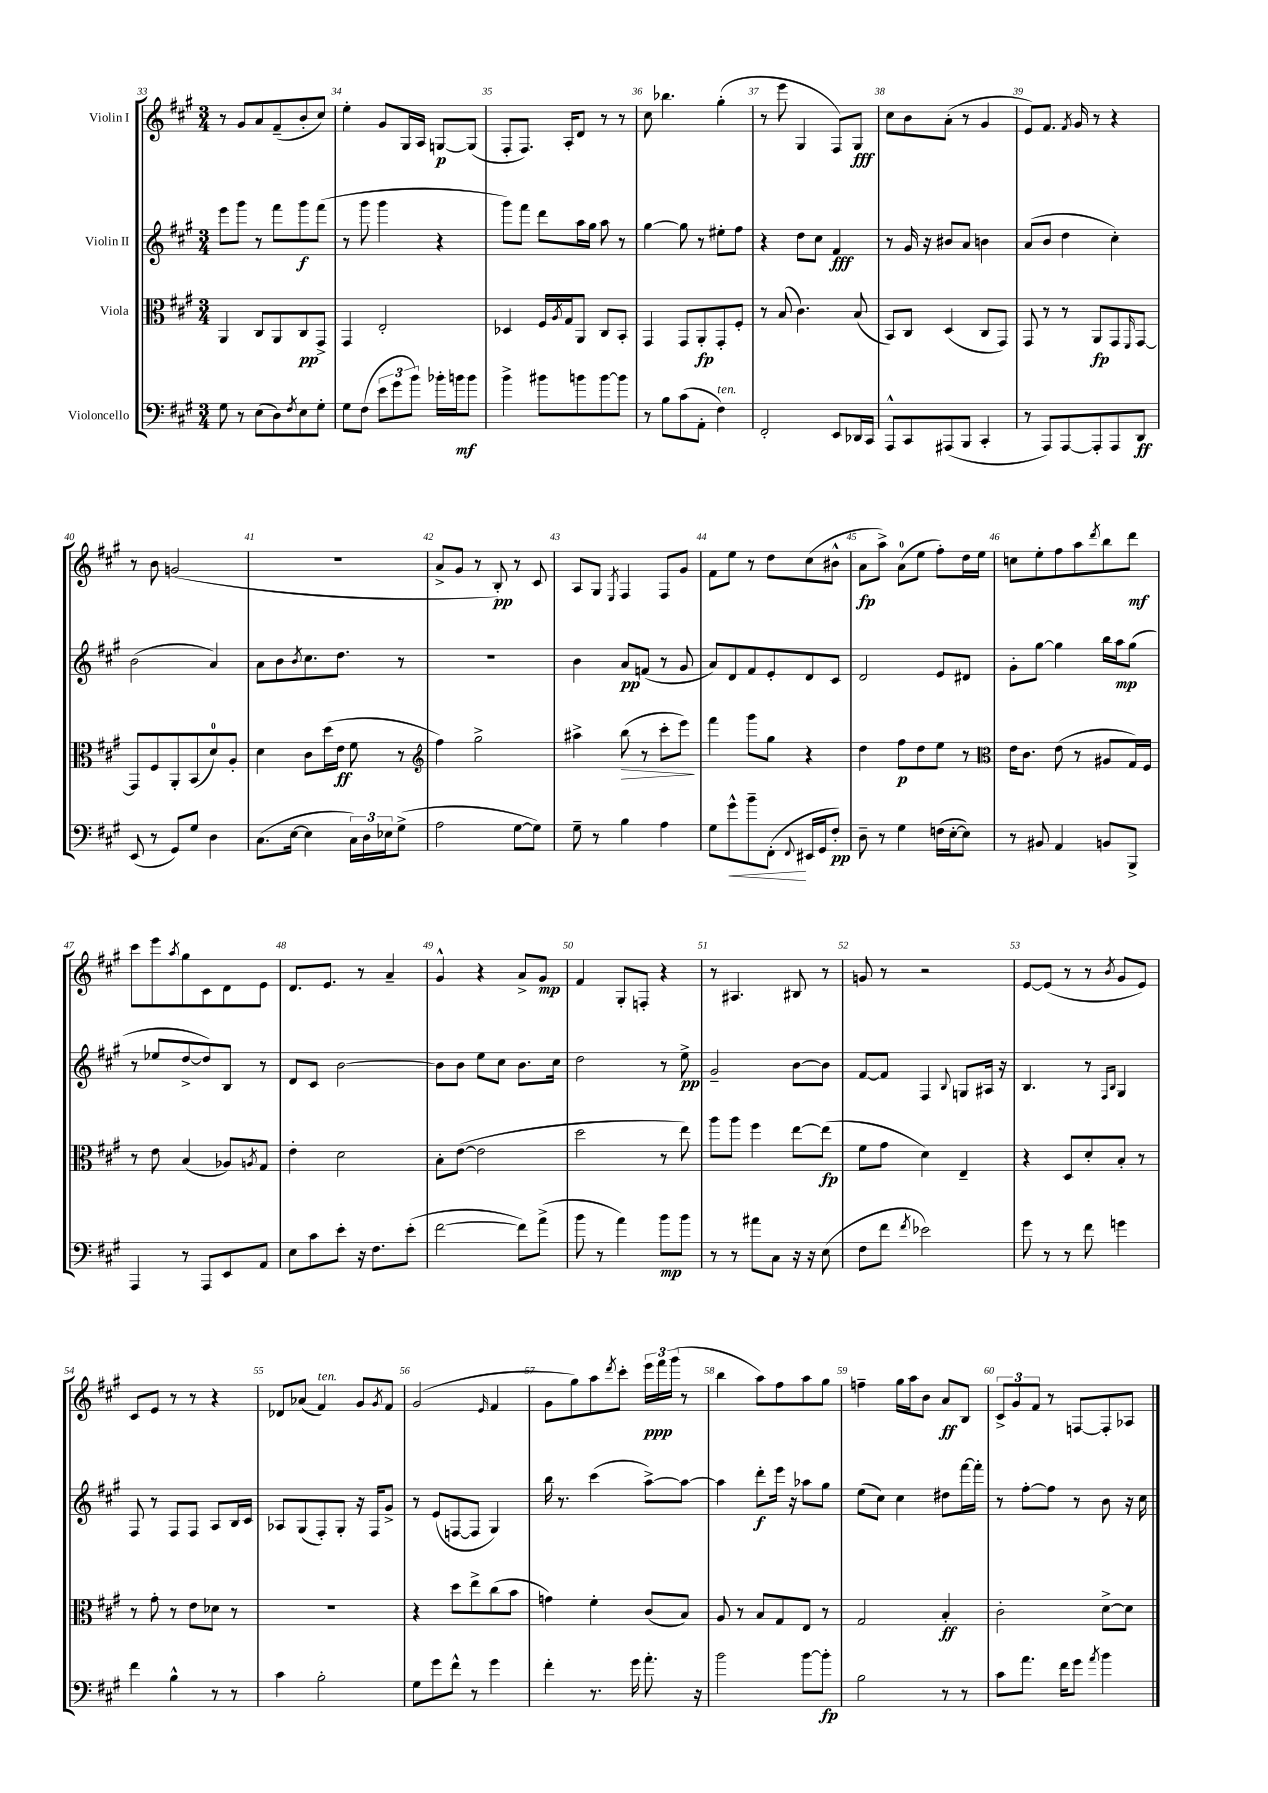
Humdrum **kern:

**kern	**kern	**kern	**kern
*staff4	*staff3	*staff2	*staff1
*clefF4	*clefC3	*clefG2	*clefG2
*k[f#c#g#]	*k[f#c#g#]	*k[f#c#g#]	*k[f#c#g#]
*M3/4	*M3/4	*M3/4	*M3/4
8G#	4AA	8eee	8r
8r	.	8ggg#	8g#
(8E	8C#	8r	8a
8D)	8AA	8fff#	(8f#~
8qF#	.	.	.
8E	8C#	8ggg#	8b'
8G#'	8GG#^	(8fff#	8cc#)
=	=	=	=
8G#	4GG#	8r	4ee'
(8F#	.	8ggg#	.
12e	2E'	4ggg#	8g#
12g#	.	.	.
.	.	.	16G#
12b)	.	.	.
.	.	.	16A
16b-'	.	4r	[8G
16b	.	.	.
8b	.	.	(8G]
=	=	=	=
4b^	4D-	8ggg#)	8F#'
.	.	8fff#	8.F#)
8b#	16F#	8ddd	.
.	8qA	.	.
.	16G#	.	16A'
8b	8AA	16aa	8d
.	.	16gg#	.
[8b	8C#	8aa	8r
8b]	8BB'	8r	8r
=	=	=	=
8r	4GG#	[4gg#	8cc#
8B	.	.	4.bb-
(8c#	8GG#	8gg#]	.
8AA'	8AA'	8r	.
4F#)	8GG#'	8ee#'	(4gg#'
.	8F#'	8ff#	.
=	=	=	=
2FF#'	8r	4r	8r
.	(8B	.	8eee
.	4.c#)	8dd	4G#
.	.	8cc#	.
8EE	.	4f#	8F#)
16DD-	(8B	.	8G#
16CC#	.	.	.
=	=	=	=
8AAA^^	8BB)	8r	8cc#
8CC#	8C#	16g#	8b
.	.	16r	.
(8AAA#	(4D	8b#	(8a'
8BBB	.	8a	8r
4CC#'	8C#	4b	4g#
.	8GG#)	.	.
=	=	=	=
8r	8GG#	(8a	8e)
8AAA)	8r	8b	8.f#
[8AAA	8r	4dd	.
.	.	.	8qf#
.	.	.	16g#
8AAA']	8AA	.	8r
8AAA	8GG#	4cc#')	4r
.	16qqFF#	.	.
8DD	[8GG#	.	.
=	=	=	=
(8EE	8GG#]	(2b	8r
8r	8F#	.	8b
8GG#)	8AA'	.	(2g
8G#	(8BB	.	.
4D	8d)	4a)	.
.	8A'	.	.
=	=	=	=
(8.C#	4d	8a	2.r
.	.	8b	.
[16E	.	.	.
.	.	8qb	.
4E]	8c#	8.cc#	.
.	(16dd	.	.
.	16e	8.dd	.
24C#)	8f#	.	.
24D	.	.	.
24E-	.	.	.
(8G#^	8r	8r	.
=	=	=	=
*	*clefG2	*	*
2A	4ff#)	2.r	8a^
.	.	.	8g#
.	2gg#^	.	8r
.	.	.	8B')
[8G#	.	.	8r
8G#])	.	.	8c#
=	=	=	=
8G#~	4aa#^	4b	8A
8r	.	.	8G#
.	.	.	8qE
4B	(8bb	8a	4F#
.	8r	(8f	.
4A	8ccc#'	8r	8F#
.	8eee)	8g#	8g#
=	=	=	=
8G#	4fff#	8a)	8f#
8g#^^	.	8d	8ee
8b~	8ggg#	8f#	8r
(8FF#'	8gg#	8e'	8dd
8qqFF#	.	.	.
16EE#	4r	8d	(8cc#
16GG#	.	.	.
8F#')	.	8c#	8b#^^
=	=	=	=
8D~	4dd	2d	8a
8r	.	.	8aa^)
4G#	8ff#	.	(8a
.	8dd	.	8ee
(16F	8ee	8e	8ff#')
[16E'	.	.	.
8E])	8r	8d#	16dd
.	.	.	16ee
=	=	=	=
*	*clefC3	*	*
8r	16e	8g#'	8cc
.	8.c#	.	.
8BB#	.	[8gg#	8ee'
4AA	(8e	4gg#]	8ff#
.	8r	.	8aa
.	.	.	8qddd
8BB	8A#	16bb	8bb
.	.	16aa	.
8BBB^	16G#)	(8gg#	8ddd
.	16F#	.	.
=	=	=	=
4AAA	8r	8r	8ccc#
.	8e	8ee-	8eee
.	.	.	8qaa
8r	(4B	[8dd^	8gg#
8AAA	.	8dd])	8c#
8EE	8A-)	8B	8d
.	8qA	.	.
8AA	8G#	8r	8e
=	=	=	=
8E	4e'	8d	8.d
8c#	.	8c#	.
.	.	.	8.e
8e'	2d	[2b	.
16r	.	.	8r
8.F#	.	.	.
.	.	.	4a~
(8e'	.	.	.
=	=	=	=
[2f#	8B'	8b]	4g#^^
.	([8e	8b	.
.	2e]	8ee	4r
.	.	8cc#	.
8f#])	.	8.b	8a^
(8a^	.	.	8g#
.	.	16cc#	.
=	=	=	=
8b	2dd	2dd	4f#
8r	.	.	.
4a)	.	.	8G#'
.	.	.	8F'
8b	8r	8r	4r
8b	8ee)	8ee^	.
=	=	=	=
8r	8aa	2g#~	8r
8r	8aa	.	4.A#
8a#	4ff#	.	.
8C#	.	.	.
16r	[8ee	[8b	8B#
16r	.	.	.
(8E	(8ee]	8b]	8r
=	=	=	=
8F#	8f#	[8f#	8g
8f#	8g#	8f#]	8r
8qf#	.	.	.
2e-)	4d)	4F#	2r
.	.	8qqB	.
.	4E~	8G	.
.	.	16A#	.
.	.	16r	.
=	=	=	=
8g#	4r	4.B	[8e
8r	.	.	(8e]
8r	8D	.	8r
8f#	8d'	8r	8r
.	.	16qqF#	.
.	.	16qqB	8qb
4g	8B'	4G#	8g#
.	8r	.	8e)
=	=	=	=
4f#	8r	8F#	8c#
.	8g#'	8r	8e
4B^^	8r	8F#	8r
.	8e	8F#	8r
8r	8d-	8A	4r
8r	8r	16B	.
.	.	16c#	.
=	=	=	=
4c#	2.r	8A-	8d-
.	.	(8G#	(8a-
2B'	.	8F#')	4f#)
.	.	8G#'	.
.	.	16r	8g#
.	.	16F#	.
.	.	.	8qg#
.	.	8g#^	8f#
=	=	=	=
8G#	4r	8r	(2g#
8g#	.	(8e	.
8f#^^	8dd	[8F	.
8r	8ee^	8F]	.
.	.	.	16qqe
4g#	(8cc#	4G#)	4f#
.	8b	.	.
=	=	=	=
4f#'	4g)	16bb	8g#
.	.	8.r	.
.	.	.	8gg#)
8.r	4f#'	(4ccc#	8aa
.	.	.	8qddd
.	.	.	8ccc#'
16g#	.	.	.
8.a'	(8c#	[8aa^)	24eee
.	.	.	24fff#
.	.	.	(24ggg#
.	8B)	8aa_	8r
16r	.	.	.
=	=	=	=
2b	8A	4aa]	4bb
.	8r	.	.
.	8B	8ddd'	8aa)
.	8G#	16eee	8ff#
.	.	16r	.
[8b	8E	8aa-	8aa
8b']	8r	8gg#	8gg#
=	=	=	=
2B	2G#	(8ee	4ff~
.	.	8cc#)	.
.	.	4cc#	16gg#
.	.	.	16aa
.	.	.	8b
8r	4B'	8dd#	8a
8r	.	[16fff#	8B
.	.	16fff#']	.
=	=	=	=
8c#	2c#'	8r	12c#^
.	.	.	12g#
8.a	.	[8ff#'	.
.	.	.	12f#
.	.	8ff#]	8r
16f#	.	.	.
8g#	.	8r	[8F
8qa	.	.	.
4b	[8d^	8b	8F']
.	8d]	16r	8A-
.	.	16cc#	.
==	==	==	==
*-	*-	*-	*-
